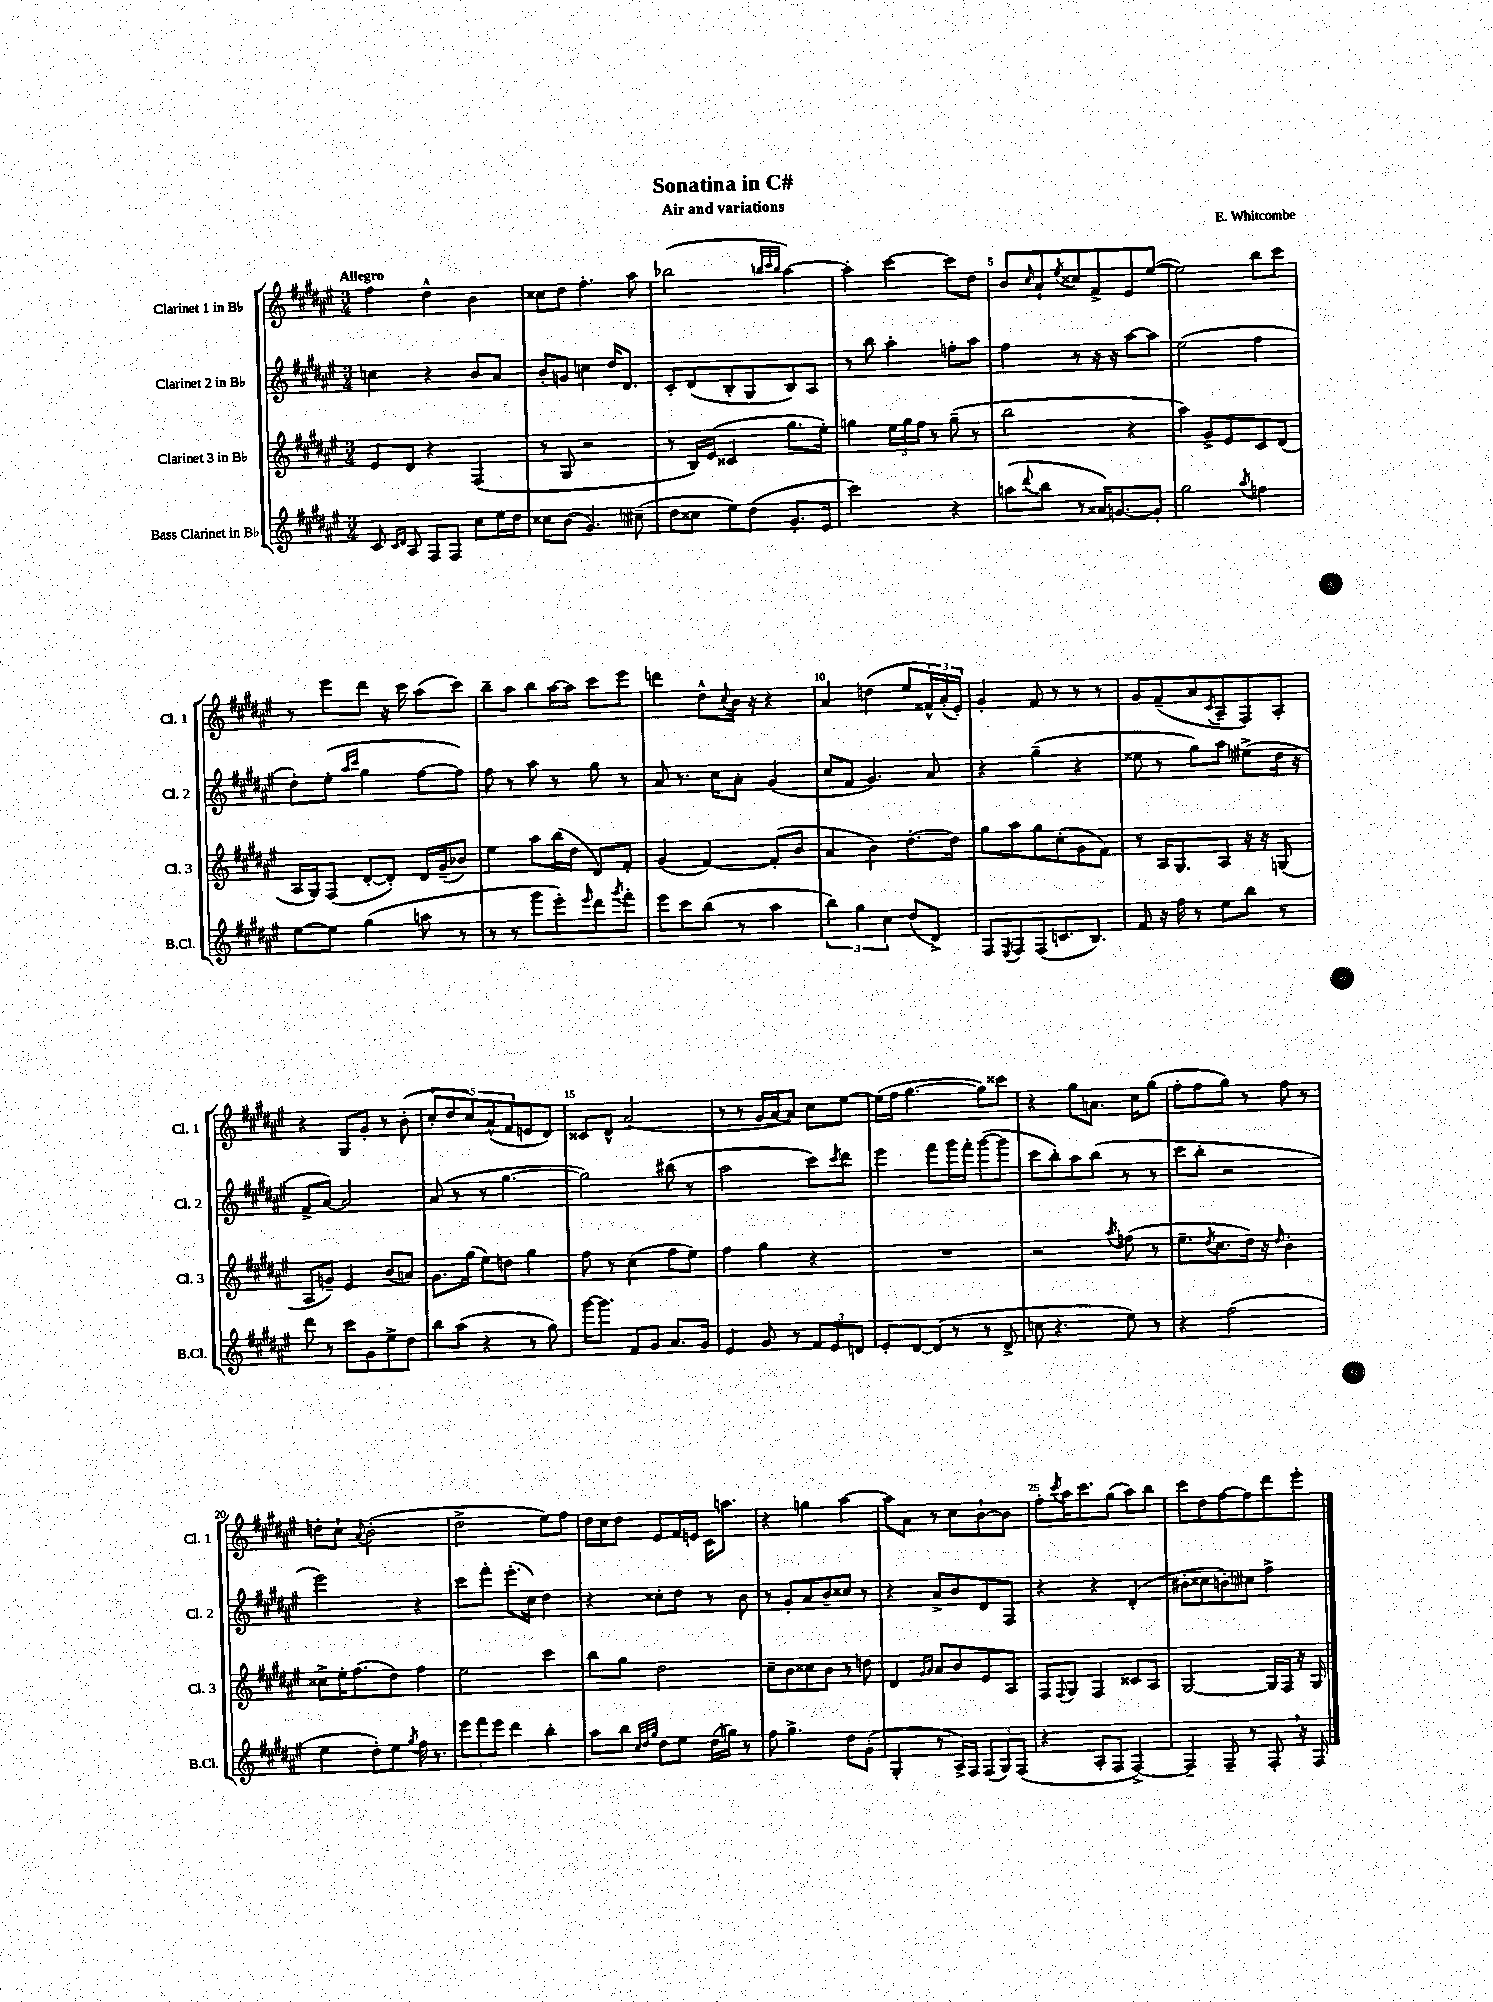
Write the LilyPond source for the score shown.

\header { title = "Sonatina in C#" composer = "E. Whitcombe" subtitle = "Air and variations" }
<<
\new StaffGroup <<
\new Staff = "s0" \with { instrumentName = "Clarinet 1 in Bb" shortInstrumentName = "Cl. 1" } {
    \clef treble \key fis \major \numericTimeSignature \time 3/4 \tempo "Allegro"
    fis''4 dis''4-^ b'4 |
    cisis''8 dis''8 fis''4.-. ais''8 |
    bes''2( \grace { b''32 cis'''32 b''32 } ais''4~) |
    ais''4-. cis'''4~ cis'''8 dis''8 |
    b'8 \grace { cis''16 } ais'8-! \acciaccatura { eis''8 } cisis''8 fis'8-> eis'8 eis''8~( |
    eis''2) b''8 cis'''8 |
    r8 eis'''8 dis'''8 r16 cis'''16 ais''8( cis'''8) |
    b''8-- ais''8 b''8 ais''16~ ais''16 cis'''8 eis'''8 |
    d'''4 dis''8-^ \appoggiatura { cis''8 } b'16 r16 r4 |
    ais'4 d''4( eis''8 \tuplet 3/2 { fisis'16-^) ais'16-.( eis'16-.) } |
    gis'4-. fis'8 r8 r8 r8 |
    gis'8 fis'8--( ais'8 \acciaccatura { cis'8 } ais8-- fis8) ais8-. |
    r4 gis8 gis'8-. r8 b'8-.( |
    \tuplet 5/4 { cis''8-. dis''8 cis''8) ais'8-^( fis'8 } e'8 dis'8) |
    cisis'8 dis'8-^ ais'2( |
    r8 r8 gis'16 ais'16~ ais'8) cis''8 eis''8~ |
    eis''16( fis''16 gis''4.~ gis''8) cisis'''8 |
    r4 gis''8 a'8. cis''16 gis''8( |
    fis''8-. fis''8 gis''8) r8 fis''8 r8 |
    d''8-. cis''8-! \appoggiatura { ais'8 } b'2-.( |
    dis''2-> eis''8) fis''8 |
    dis''16 cis''16 dis''8 eis'8 fis'16 e'16 cis'16 a''8. |
    r4 g''4 ais''4~ |
    ais''8 ais'8 r8 cis''8 b'8~-! b'8 |
    fis''8-. \acciaccatura { cis'''8 } ais''16 cis'''8. gis''8( ais''8) b''8 |
    cis'''8 dis''8 fis''8~ fis''8 dis'''8 eis'''8-. \bar "|." |
}
\new Staff = "s1" \with { instrumentName = "Clarinet 2 in Bb" shortInstrumentName = "Cl. 2" } {
    \clef treble \key fis \major \numericTimeSignature \time 3/4
    c''4 r4 b'8 ais'8 |
    b'8-. g'8 c''4 dis''16 dis'8. |
    cis'8-. dis'8( b8-. gis8 b8) ais8 |
    r8 b''8 ais''4-. f''8-. ais''8 |
    fis''4 r8 r16 r16 ais''8~ ais''8 |
    eis''2( fis''4 |
    dis''8-.) eis''8-.( \grace { ais''16 cis'''16 } gis''4 fis''8~ fis''8) |
    fis''8 r8 ais''8 r8 gis''8 r8 |
    ais'8 r8. cis''16 ais'8-. gis'4( |
    cis''8 fis'8 gis'4.) ais'8 |
    r4 gis''4--( r4 |
    eisis''8 r8 gis''8) ais''8 eis''8->( dis''16 r16 |
    fis'8-> ais'8~) ais'2 |
    ais'8( r8 r8 gis''4.~ |
    gis''2) bis''8( r8 |
    ais''2 cis'''8) \acciaccatura { cis'''8 } dis'''8 |
    eis'''4 fis'''8 gis'''16 fis'''16-. gis'''8~( gis'''8 |
    cis'''8 b''8-.) ais''8 b''8( r8 r8 |
    cis'''8 b''8-. r2 |
    eis'''2) r4 |
    cis'''8 fis'''8-. eis'''8.-.( cis''16) dis''4 |
    r4 cisis''8-. dis''8 r8 b'8 |
    r8 gis'8-. ais'8 b'8-- cisis''8 r8 |
    r4 ais'8-> b'8 dis'8 fis8 |
    r4 r4 dis'4-.( |
    bis'8-. cisis''8 b'8-.) cis''8 fis''4-> \bar "|." |
}
\new Staff = "s2" \with { instrumentName = "Clarinet 3 in Bb" shortInstrumentName = "Cl. 3" } {
    \clef treble \key fis \major \numericTimeSignature \time 3/4
    eis'8 dis'8 r4 fis4( |
    r8 gis8 r2 |
    r8 b16) eis'16( cisis'4 gis''8. eis''16-.) |
    g''4 \tuplet 3/2 { eis''16 g''16 fis''16 } r8 g''8--( r8 |
    b''2 r4 |
    ais''4) gis'8-> eis'8 cis'8 dis'8( |
    ais16 gis16) fis8( dis'8~-. dis'8-.) dis'16 gis'16--( bes'8) |
    eis''4 ais''8 b''16( dis''16 dis'8) fis'8-. |
    gis'4( fis'4~) fis'8-.( b'8 |
    ais'4 b'4) dis''8.~-. dis''16 |
    gis''8 ais''8 gis''8 cis''8-.( gis'8 fis'8) |
    r8 ais16 gis8. ais8 r16 r16 g8( |
    ais8 g'8--) eis'4 b'8( a'8) |
    gis'8. gis''16( eis''8) d''8 gis''4 |
    fis''8 r8 cis''4( fis''8 eis''8) |
    fis''4 gis''4 r4 |
    R2. |
    r2 \acciaccatura { ais''8 } f''8( r8 |
    eis''8.-- \acciaccatura { dis''8 } cis''8. dis''16) r16 \grace { dis''16 } b'4-. |
    cisis''8-> eis''16-. fis''8.( dis''8) fis''4 |
    eis''2 cis'''4 |
    b''8 gis''8 dis''2 |
    cis''8-- b'8 cisis''8 b'8 r8 d''8 |
    dis'4 \grace { gis'16 ais'16 } ais'8 b'8 eis'8 ais8 |
    fis8 \appoggiatura { fis8 } gis8 fis4 cisis'8 ais8 |
    gis2~ gis16 fis16 r16 gis16 \bar "|." |
}
\new Staff = "s3" \with { instrumentName = "Bass Clarinet in Bb" shortInstrumentName = "B.Cl." } {
    \clef treble \key fis \major \numericTimeSignature \time 3/4
    cis'8 \grace { cis'16 dis'16 } ais8 fis8 fis8 cis''8 eis''16 dis''16 |
    cisis''8 b'8( gis'4.) cis''8--( |
    dis''8 cisis''8 eis''8) dis''8( gis'8.-. eis'16 |
    cis'''2) r4 |
    a''8( \appoggiatura { dis'''8 } b''8 r8 aisis'16) g'8.~ g'8-. |
    gis''2 \acciaccatura { ais''8 } f''4 |
    eis''8~ eis''8 gis''4( a''8 r8 |
    r8 r8 gis'''8 eis'''8-.) \grace { eis'''16 } dis'''8 \acciaccatura { gis'''8 } fis'''8-. |
    eis'''8 cis'''8 b''8( r8 ais''4 |
    \tuplet 3/2 { b''4) gis''4 cis''4 } dis''8( dis'8->) |
    fis8 \acciaccatura { eis8 } fis8 fis8( c'8. b8.) |
    fis'8 r16 fis''16 r8 eis''8 b''8 r8 |
    dis'''8 r8 cis'''8 gis'8 eis''8-> dis''8 |
    b''8 ais''8( r4 r8 gis''8) |
    gis'''16~ gis'''8. fis'8 gis'8 ais'8. gis'16 |
    eis'4 gis'8 r8 \tuplet 3/2 { fis'8 eis'8 d'8 } |
    eis'8-. dis'8~ dis'8( r8 r8 dis'8-> |
    c''8 r4. eis''8) r8 |
    r4 fis''2( |
    eis''4 dis''8-.) eis''8 \acciaccatura { gis''8 } fis''16 r8. |
    \tuplet 3/2 { eis'''8 fis'''8 eis'''8 } dis'''4 b''4-. |
    ais''8 b''8 \grace { cis''32 dis''32 gis''32 } dis''8 eis''8 dis''16( g''16) r8 |
    fis''8 gis''4.-> dis''8 gis'8-.( |
    gis4-. r8 ais16->) fis16 \tuplet 3/2 { fis8( gis8) fis8( } |
    r4 ais8-. fis8 fis4~->) |
    fis4-- fis8-- r8 fis8-. \breathe r16 fis16 \bar "|." |
}
>>
>>
\layout { \context { \Score \override BarNumber.break-visibility = ##(#f #t #t) barNumberVisibility = #(every-nth-bar-number-visible 5) } }
